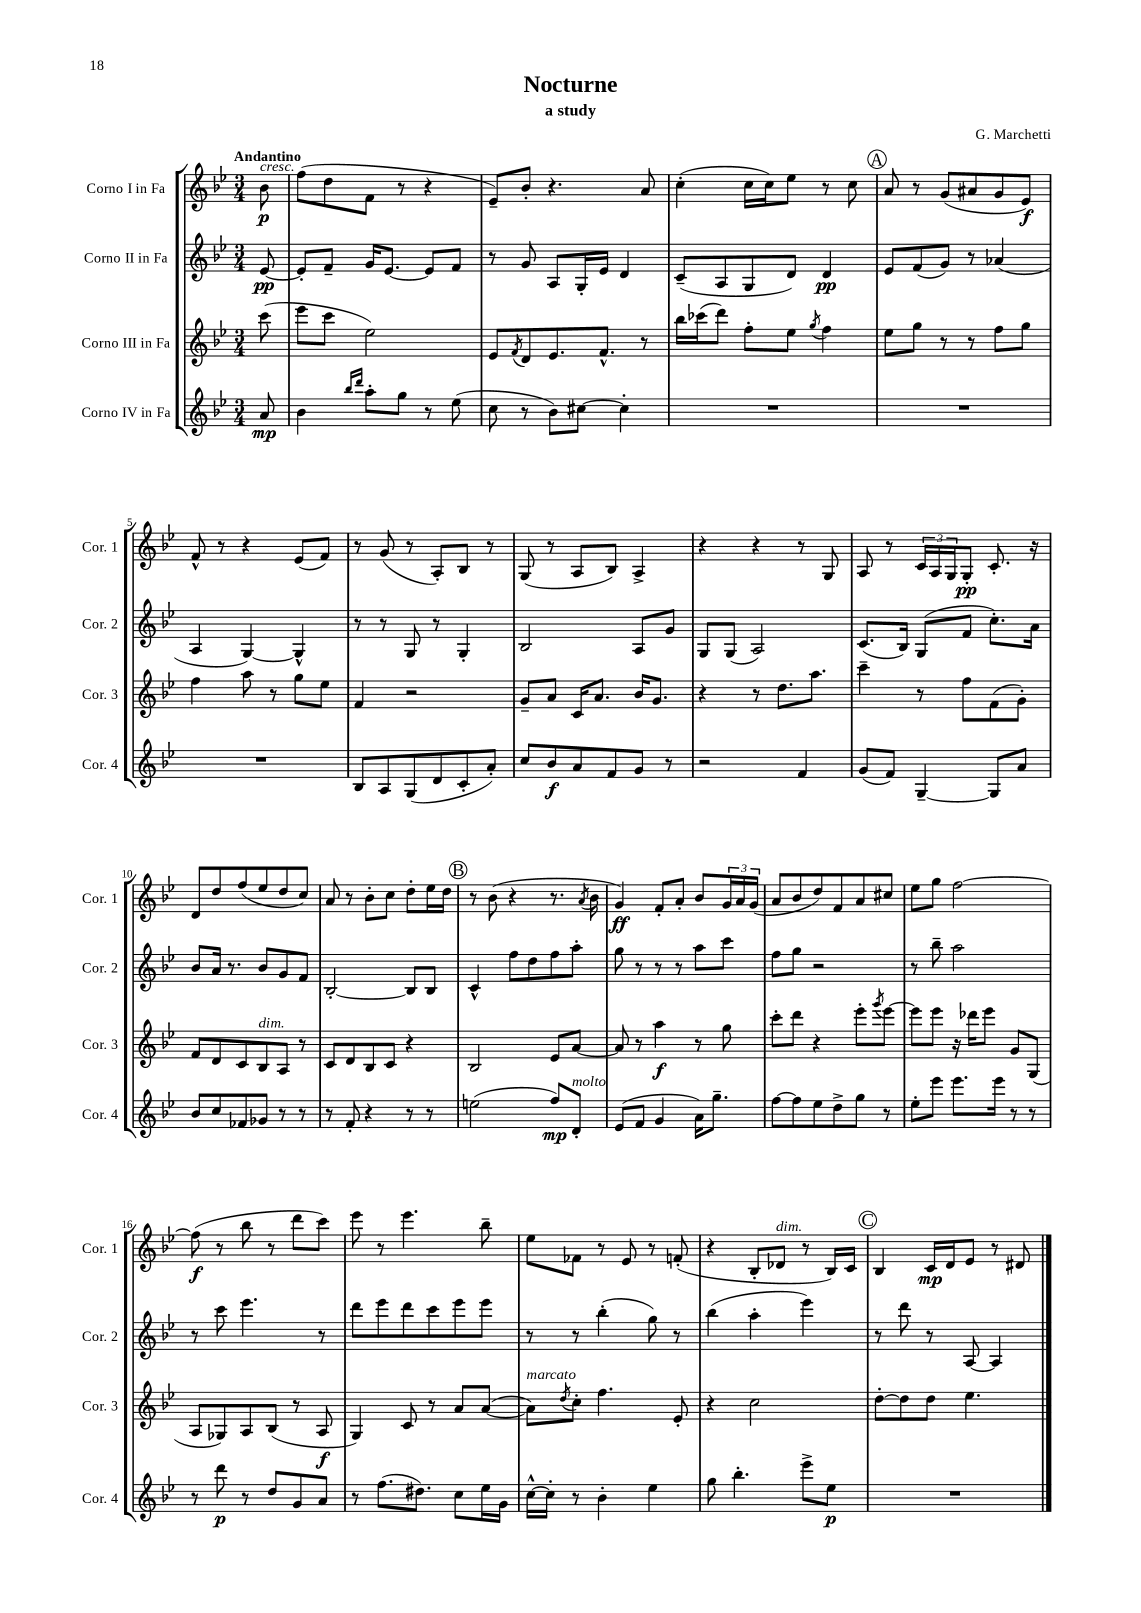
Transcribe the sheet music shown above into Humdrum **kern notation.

**kern	**kern	**kern	**kern
*staff4	*staff3	*staff2	*staff1
*clefG2	*clefG2	*clefG2	*clefG2
*k[b-e-]	*k[b-e-]	*k[b-e-]	*k[b-e-]
*M3/4	*M3/4	*M3/4	*M3/4
8a	(8ccc	[8e-	8b-
=	=	=	=
4b-	8eee-	8e-']	(8ff
.	8ccc	8f~	8dd
16qqbb-	.	.	.
16qqddd	.	.	.
8aa'	2ee-)	16g	8f
.	.	[8.e-	.
8gg	.	.	8r
8r	.	8e-]	4r
(8ee-	.	8f	.
=	=	=	=
8cc	8e-	8r	8e-~)
.	8qf	.	.
8r	8d	8g	8b-'
8b-)	8.e-	8A	4.r
[8cc#	.	16G'	.
.	8.f^^	16e-	.
4cc#']	.	4d	.
.	8r	.	8a
=	=	=	=
2.r	16bb-	(8c~	(4cc'
.	(16ccc-	.	.
.	8ddd)	8A	.
.	8ff'	8G	16cc
.	.	.	16cc)
.	8ee-	8d)	8ee-
.	8qgg	.	.
.	4ff	4d	8r
.	.	.	8cc
=	=	=	=
2.r	8ee-	8e-	8a
.	8gg	(8f	8r
.	8r	8g)	(8g
.	8r	8r	8a#
.	8ff	(4a-	8g
.	8gg	.	8e-)
=	=	=	=
2.r	4ff	4A	8f^^
.	.	.	8r
.	8aa	[4G)	4r
.	8r	.	.
.	8gg	4G^^]	(8e-
.	8ee-	.	8f)
=	=	=	=
8B-	4f	8r	8r
8A	.	8r	(8g
(8G	2r	8G	8r
8d	.	8r	8A')
8c'	.	4G'	8B-
8a')	.	.	8r
=	=	=	=
8cc	8g~	2B-	(8G
8b-	8a	.	8r
8a	16c	.	8A
.	8.a	.	.
8f	.	.	8B-)
8g	16b-	8A	4A^
.	8.g	.	.
8r	.	8g	.
=	=	=	=
2r	4r	8G	4r
.	.	(8G	.
.	8r	2A)	4r
.	8.dd	.	.
4f	.	.	8r
.	8.aa	.	.
.	.	.	8G
=	=	=	=
(8g	4ccc~	(8.c	8A
8f)	.	.	8r
.	.	16B-)	.
[4G~	8r	(8G	24c
.	.	.	24A
.	.	.	24G
.	8ff	8f	8G'
8G]	(8f	8.cc')	8.c'
8a	8g')	.	.
.	.	16a	16r
=	=	=	=
8b-	8f	8b-	8d
8cc	8d	16a	8dd
.	.	8.r	.
8f-	8c	.	(8ff
8g-	8B-	8b-	8ee-
8r	8A	8g	8dd
8r	8r	8f	8cc)
=	=	=	=
8r	8c	[2B-'	8a
8f'	8d	.	8r
4r	8B-	.	8b-'
.	8c	.	8cc
8r	4r	8B-]	8dd'
8r	.	8B-	16ee-
.	.	.	16dd
=	=	=	=
(2ee	2B-	4c^^	8r
.	.	.	(8b-
.	.	8ff	4r
.	.	8dd	.
8ff)	8e-	8ff	8.r
8d'	[8a	8aa'	.
.	.	.	8qa
.	.	.	16b-
=	=	=	=
(8e-	8a]	8gg	4g)
8f	8r	8r	.
4g	4aa	8r	8f'
.	.	8r	8a'
16a)	8r	8aa	8b-
8.gg~	.	.	.
.	8gg	8ccc	24g
.	.	.	24a
.	.	.	(24g
=	=	=	=
[8ff	8ccc'	8ff	8a
8ff]	8ddd	8gg	8b-
8ee-	4r	2r	8dd)
8dd^	.	.	8f
8gg	8eee-'	.	8a
.	8qggg	.	.
8r	[8eee-	.	8cc#
=	=	=	=
8ee-'	8eee-]	8r	8ee-
8eee-	8eee-	8bb-~	8gg
8.eee-	16r	2aa	[2ff
.	16ddd-	.	.
.	8eee-	.	.
16eee-	.	.	.
8r	8g	.	.
8r	(8G	.	.
=	=	=	=
8r	8A	8r	(8ff]
8ddd	8G-)	8ccc	8r
8r	8A	4.eee-	8bb-
8dd	(8B-	.	8r
8g	8r	.	8ddd
8a	8A	8r	8ccc)
=	=	=	=
8r	4G)	8ddd	8eee-
(8.ff	.	8eee-	8r
.	8c	8ddd	4.eee-
8.dd#)	.	.	.
.	8r	8ccc	.
8cc	8a	8eee-	.
16ee-	([8a	8eee-	8bb-~
16g	.	.	.
=	=	=	=
[16cc^^	8a])	8r	8ee-
16cc']	.	.	.
.	8qdd	.	.
8r	8cc'	8r	8f-
4b-'	4.ff	(4bb-'	8r
.	.	.	8e-
4ee-	.	8gg)	8r
.	8e-'	8r	(8f'
=	=	=	=
8gg	4r	(4bb-	4r
4.bb-'	.	.	.
.	2cc	4aa'	8B-'
.	.	.	8d-
8eee-^	.	4eee-)	8r
8ee-	.	.	16B-)
.	.	.	16c
=	=	=	=
2.r	[8dd'	8r	4B-
.	8dd]	8ddd	.
.	8dd	8r	16c
.	.	.	16d
.	4.ee-	[8A	8e-
.	.	4A]	8r
.	.	.	8d#
==	==	==	==
*-	*-	*-	*-
